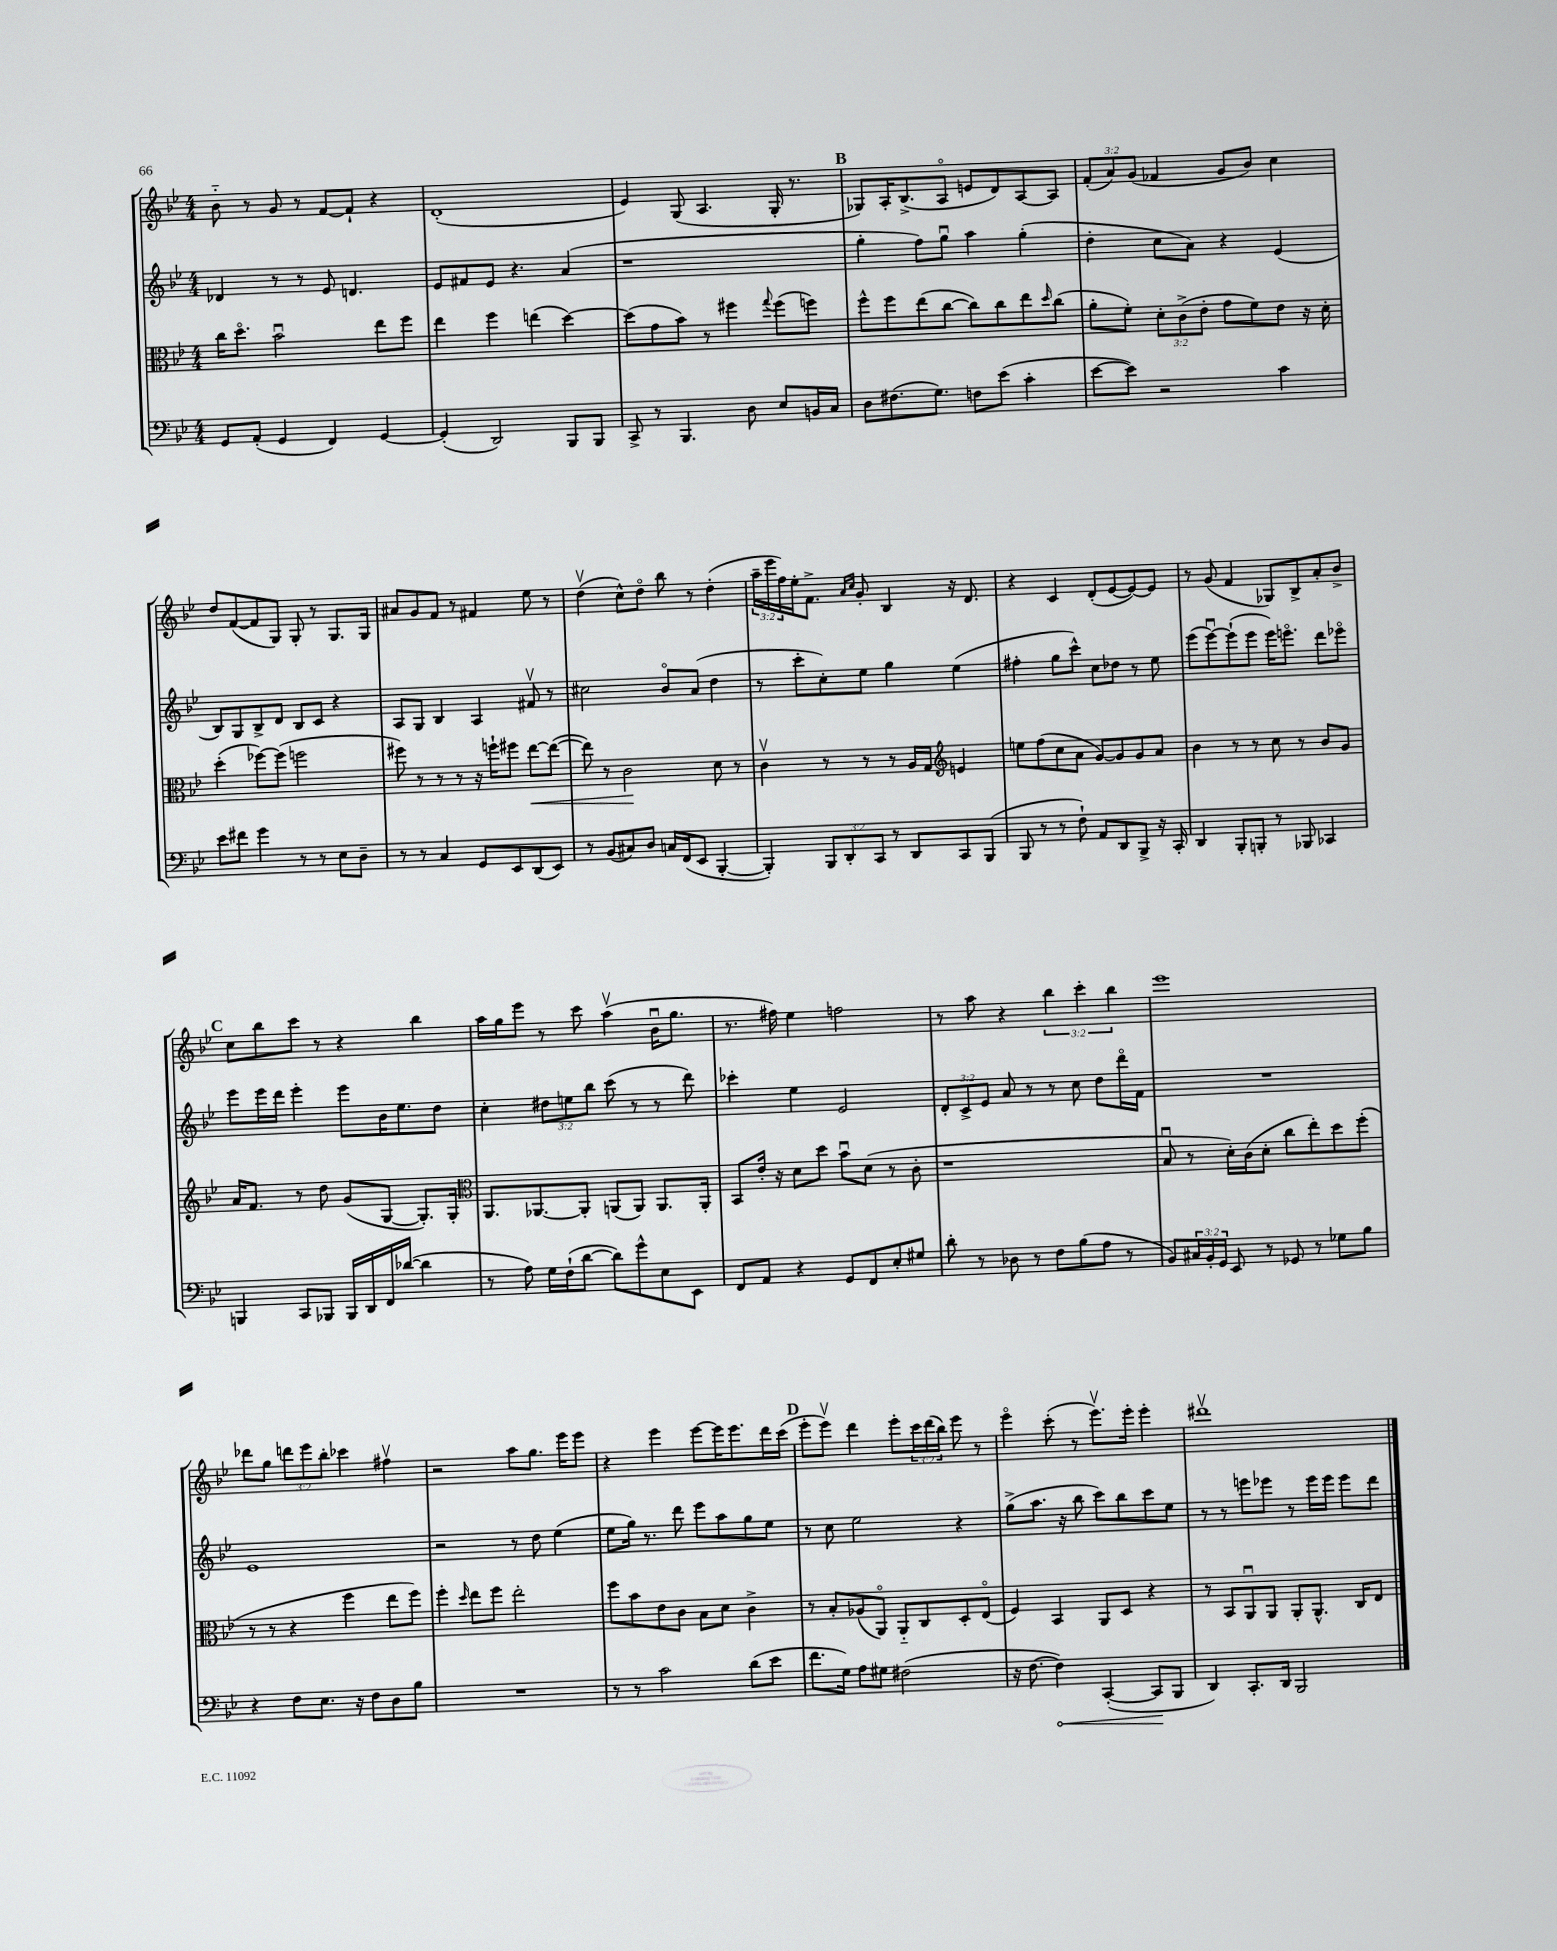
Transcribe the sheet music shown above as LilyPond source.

<<
\new StaffGroup <<
\new Staff = "s0" {
    \clef treble \key bes \major \numericTimeSignature \time 4/4 \override Staff.TupletNumber.text = #tuplet-number::calc-fraction-text
    bes'8-_ r8 g'8 r8 f'8~ f'8-! r4 |
    d'1-.( |
    ees'4) g8( a4. g16-. r8. |
    \mark \markup { \bold "B" } ges8) a16-. bes8.->( a8\flageolet e'8 d'8) a8~ a8 |
    \tuplet 3/2 { f'8-.( a'8) g'8( } fes'4 g'8 bes'8) c''4 |
    d''8 f'8~( f'8 g8) g8-. r8 g8. g16 |
    ais'8 g'8 f'8 r8 fis'4 ees''8 r8 |
    d''4\upbow( c''8-^) d''8\flageolet bes''8 r8 d''4-.( |
    \tuplet 3/2 { a''16-- ees'''16 f''16) } ees''16-. f'8.-> \grace { a'16 c''16 } g'8-. bes4 r16 d'8. |
    r4 c'4 d'8-.( ees'8~ ees'8~) ees'8 |
    r8 g'8( f'4 ges8) bes8-> a'8-. bes'8-> |
    \mark \markup { \bold "C" } c''8 bes''8 c'''8 r8 r4 bes''4 |
    a''16 g''16 ees'''8 r8 c'''8 a''4\upbow( bes'16\downbow g''8. |
    r8. fis''16) ees''4 f''2 |
    r8 a''8 r4 \tuplet 3/2 { bes''4 c'''4-. bes''4 } |
    ees'''1 |
    des'''8 g''8 \tuplet 3/2 { d'''8 ees'''8 bes''8-. } ces'''4 fis''4\upbow |
    r2 a''8 g''8. ees'''16 ees'''8 |
    r4 ees'''4 ees'''8~ ees'''16 ees'''8. d'''16 c'''16( |
    \mark \markup { \bold "D" } ees'''8-. ees'''8\upbow) d'''4 ees'''8-. \tuplet 3/2 { c'''16 d'''16( bes''16) } ees'''8 r8 |
    ees'''4\flageolet c'''8-.( r8 ees'''8.\upbow) ees'''16-. ees'''4-. |
    dis'''1\upbow \bar "|." |
}
\new Staff = "s1" {
    \clef treble \key bes \major \numericTimeSignature \time 4/4 \override Staff.TupletNumber.text = #tuplet-number::calc-fraction-text
    des'4 r8 r8 ees'8 d'4. |
    ees'8 fis'8 ees'8 r4. a'4( |
    r1 |
    \mark \markup { \bold "B" } g''4-. f''8) g''8\downbow a''4 g''4-.( |
    d''4-. c''8 a'8) r4 ees'4( |
    bes8) g8 bes8-> d'8 bes8 c'8 r4 |
    a8 g8 bes4 a4 fis'8\upbow r8 |
    cis''2 bes'8\flageolet a'8( d''4 |
    r8 c'''8-. c''8-.) ees''8 g''4 ees''4( |
    fis''4-. g''8 c'''8-^) c''8 des''8 r8 ees''8 |
    ees'''8( ees'''8~\downbow) ees'''8-!( ees'''8 ees'''16) e'''8.\flageolet d'''8 ees'''8\flageolet |
    \mark \markup { \bold "C" } ees'''8 ees'''16 d'''16 ees'''4-. ees'''8 bes'16 ees''8. d''8 |
    c''4-. \tuplet 3/2 { dis''8 e''8 bes''8 } c'''8( r8 r8 d'''8) |
    ces'''4-. ees''4 ees'2 |
    \tuplet 3/2 { d'8-. c'8-> ees'8 } a'8 r8 r8 c''8 d''8 d'''16\flageolet f'16 |
    R1 |
    ees'1 |
    r2 r8 d''8 ees''4( |
    ees''8 g''16) r8. d'''8 ees'''8 a''8 g''8 ees''8 |
    \mark \markup { \bold "D" } r8 c''8 ees''2 r4 |
    g''8->( a''8. r16 bes''8 c'''8) bes''8 c'''8 ees''8 |
    r8 r8 e'''8 ees'''8 r8 ees'''16 ees'''16 ees'''8 d'''8 \bar "|." |
}
\new Staff = "s2" {
    \clef alto \key bes \major \numericTimeSignature \time 4/4 \override Staff.TupletNumber.text = #tuplet-number::calc-fraction-text
    c''16 d''8.\flageolet bes'2\downbow ees''8 f''8 |
    ees''4 f''4 e''4( d''4~) |
    d''8( g'8 bes'8) r8 fis''4 \appoggiatura { g''8 } fis''8( f''8) |
    \mark \markup { \bold "B" } f''8-^ f''8 ees''8( c''8~ c''8) c''8 ees''8 \grace { d''16 } c''8( |
    a'8-. f'8-.) \tuplet 3/2 { d'8-. c'8->( ees'8-. } g'8 f'8) ees'8 r16 d'16-. |
    d''4-.( fes''8~) fes''8( f''2 |
    fis''8) r8 r8 r8 r16 f''16-! fis''8 ees''8~\< ees''8~( |
    ees''8) r8 c'2\! d'8 r8 |
    c'4\upbow r8 r8 r8 a16 g16 \clef treble e'4 |
    e''8 f''8( c''8 a'8 g'8~) g'8 g'8 a'8 |
    bes'4 r8 r8 c''8 r8 bes'8 g'8 |
    \mark \markup { \bold "C" } a'16 f'8. r8 d''8 g'8( g8~ g8.-.) g16-. |
    \clef alto a,8. aes,8.~ aes,8-. a,8( a,8) a,8. a,16-. |
    bes,8 ees'16-. r16 d'8 d''8 bes'8\downbow d'8( r8 c'8-. |
    r1 |
    bes8\downbow r8 d'16-.) c'16( d'8-. c''8 ees''8-.) d''8 f''8-.( |
    r8 r8 r4 f''4 ees''8 f''8) |
    f''4-. \grace { d''16 } ees''8 f''8 ees''2-. |
    f''8 bes'8 ees'8 c'8 bes8 d'8 c'4-> |
    \mark \markup { \bold "D" } r8 bes8-. aes8( a,8\flageolet) a,8-_ c8 d8-. ees8\flageolet( |
    f4) bes,4 a,8 d8 r4 |
    r8 bes,8 a,8\downbow a,8 a,8-. a,8.-^ c16 ees8 \bar "|." |
}
\new Staff = "s3" {
    \clef bass \key bes \major \numericTimeSignature \time 4/4 \override Staff.TupletNumber.text = #tuplet-number::calc-fraction-text
    g,8 a,8-.( g,4 f,4) g,4~ |
    g,4-.( d,2) bes,,8 bes,,8 |
    c,8-> r8 bes,,4. d8 ees8 b,16 c16 |
    \mark \markup { \bold "B" } d8 fis8.( g8.) f8 ees'8( c'4-. |
    ees'8~ ees'8) r2 c'4 |
    ees'8 fis'8 g'4 r8 r8 ees8 d8-- |
    r8 r8 c4 g,8 ees,8 d,8( ees,8) |
    r8 bes,8( cis8) d8 c16 f,16( ees,8 bes,,4~-. |
    bes,,4-.) \tuplet 3/2 { bes,,8 d,8-. c,8 } r8 d,8 c,8 bes,,8( |
    bes,,8 r8 r8 f8-!) a,8 d,8 bes,,8-> r16 c,16-. |
    d,4 bes,,8-. b,,8-. r8 bes,,8 ces,4 |
    \mark \markup { \bold "C" } b,,4 c,8 bes,,8 bes,,16 d,16 f,16 des'16~( des'4 |
    r8 a8) g16 f16-!( d'8~ d'8) g'8-^ ees8 ees,8 |
    f,8 a,8 r4 g,8 f,8 ees8-. gis8 |
    d'8-. r8 des8 r8 f8 bes8( a8 r8 |
    bes,8) \tuplet 3/2 { cis16 bes,16-. g,16 } ees,8 r8 ges,8 r8 ges8 bes8 |
    r4 f8 ees8. r16 f8 d8 bes8 |
    R1 |
    r8 r8 c'2 d'8( ees'8 |
    \mark \markup { \bold "D" } f'8. g16) a8 gis8 fis2( |
    r16 f8.~ \once \override Hairpin.circled-tip = ##t f4\<) c,4~-.( c,8\! bes,,8 |
    d,4) c,8.-. d,16 bes,,2 \bar "|." |
}
>>
>>
\layout { \context { \Score \remove "Bar_number_engraver" } }
